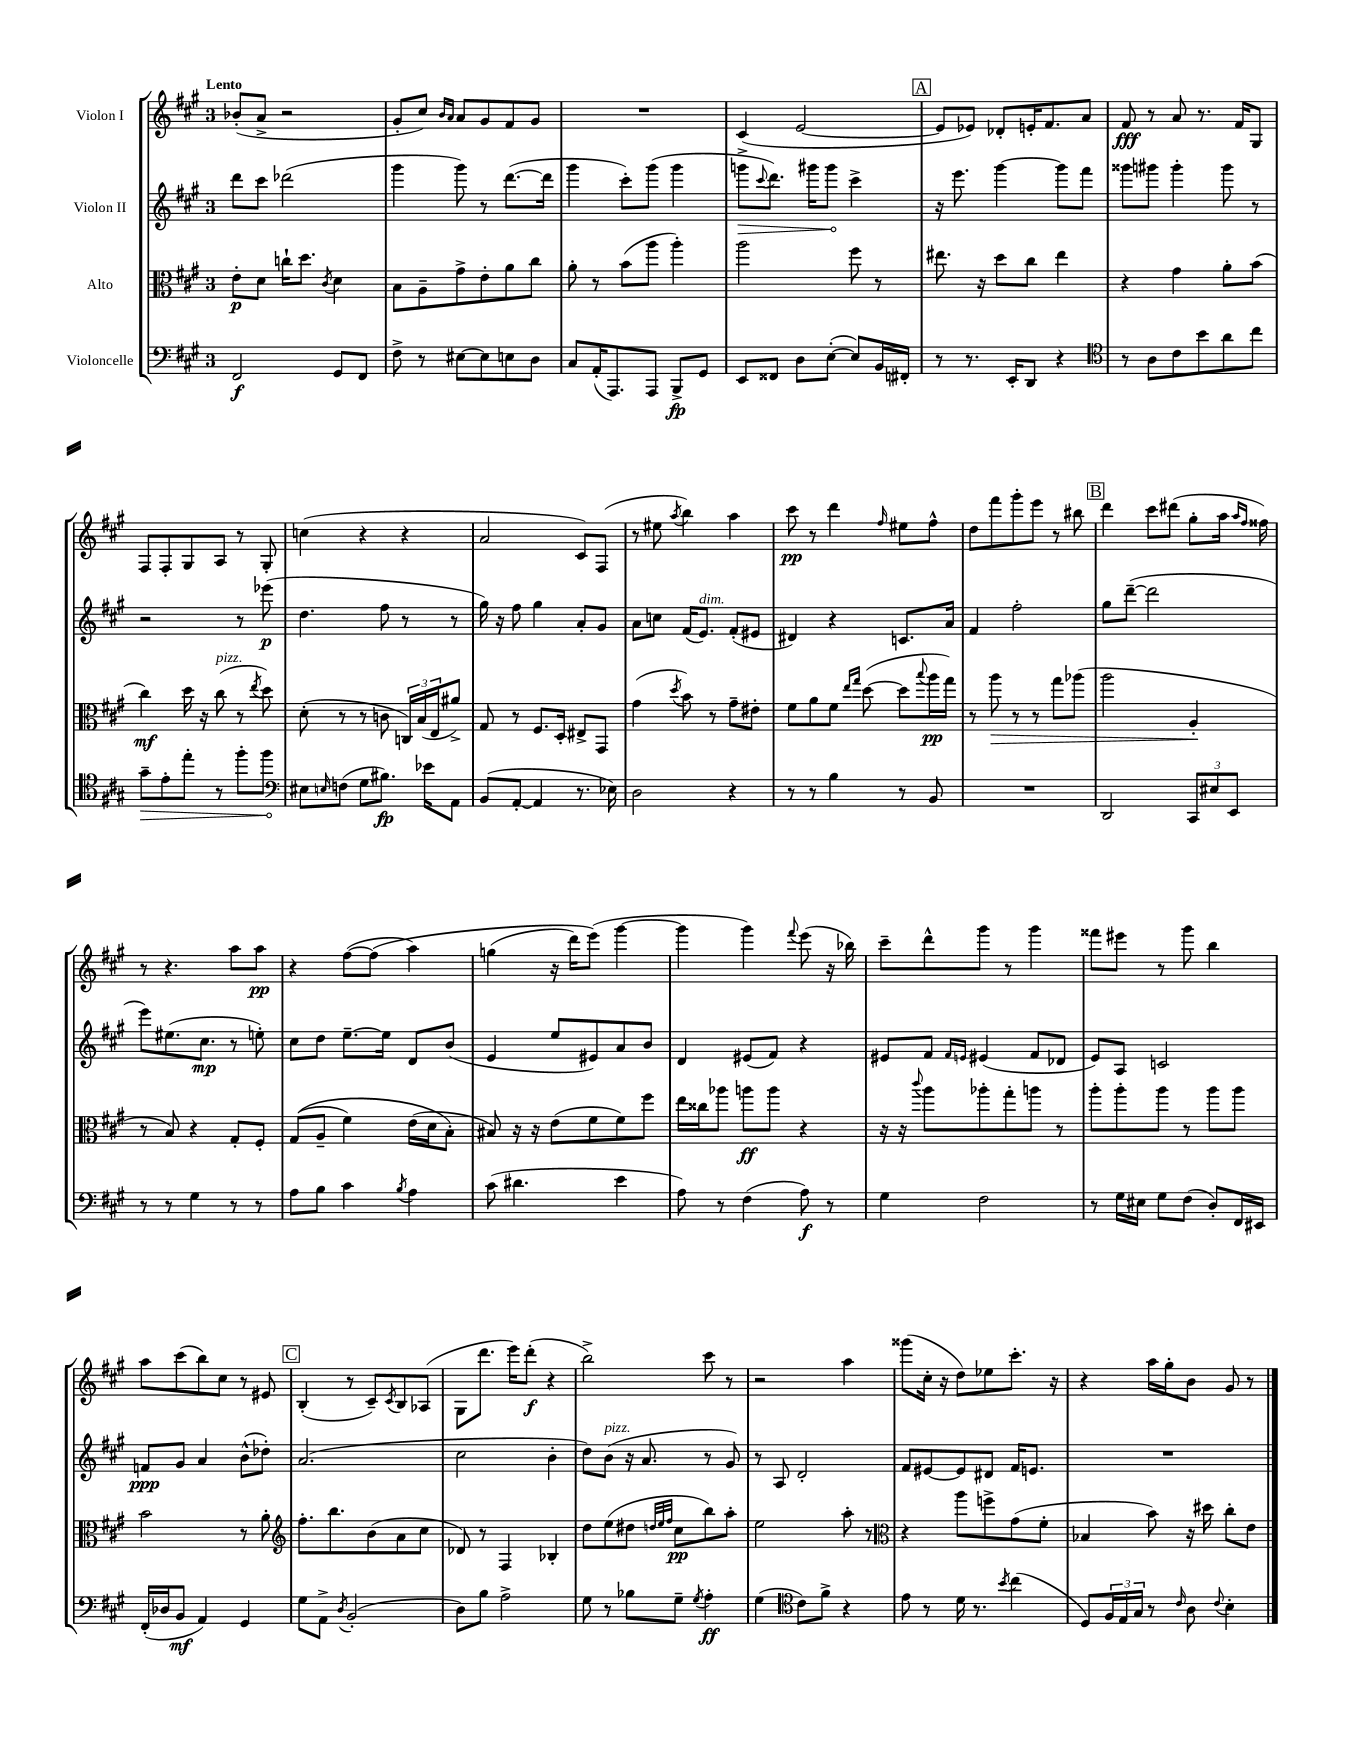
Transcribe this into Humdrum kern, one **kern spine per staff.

**kern	**kern	**kern	**kern
*staff4	*staff3	*staff2	*staff1
*clefF4	*clefC3	*clefG2	*clefG2
*k[f#c#g#]	*k[f#c#g#]	*k[f#c#g#]	*k[f#c#g#]
*M3/4	*M3/4	*M3/4	*M3/4
2FF#	8e'	8ddd	(8b-'
.	8d	8ccc#	8a^
.	16cc`	(2ddd-	2r
.	8.dd	.	.
.	8qc#	.	.
8GG#	4d	.	.
8FF#	.	.	.
=	=	=	=
8F#^	8B	4ggg#	8g#'
8r	8A~	.	8cc#)
.	.	.	16qqb
.	.	.	16qqa
[8E#	8g#^	8ggg#)	8a
8E#]	8e'	8r	8g#
8E	8a	([8.ddd	8f#
8D	8cc#	.	8g#
.	.	16ddd]	.
=	=	=	=
8C#	8a'	4ggg#	2.r
(16AA'	8r	.	.
8.AAA)	.	.	.
.	(8b	8ccc#')	.
8AAA	8aa	(8ggg#	.
8BBB^	4aa')	4ggg#	.
8GG#	.	.	.
=	=	=	=
8EE	2aa	8ggg^	(4c#
.	.	8qqccc#	.
8FF##	.	8.ddd)	.
8D	.	.	[2e
.	.	16ggg#	.
([8E'	.	8ggg#	.
8E])	8ff#	4ccc#^	.
16BB	8r	.	.
16FF#'	.	.	.
=	=	=	=
8r	8.ee#	16r	8e]
.	.	8.eee	.
8.r	.	.	8e-)
.	16r	.	.
.	8dd	[4ggg#	8d-'
16EE'	.	.	.
8DD	8cc#	.	16e'
.	.	.	8.f#
4r	4ee#	8ggg#]	.
.	.	8fff#	8a
=	=	=	=
*clefC4	*	*	*
8r	4r	8ggg##	8f#
8A	.	8ggg#	8r
8c#	4g#	4ggg#'	8a
8b	.	.	8.r
8a	8a'	8ggg#	.
.	.	.	16f#
8cc#	(8b	8r	8G#
=	=	=	=
8g#~	4cc#)	2r	8F#
8e'	.	.	8F#'
8ee'	16dd	.	8G#
.	16r	.	.
8r	(8cc#	.	8A
8ff#'	8r	8r	8r
.	8qee	.	.
8ff#	8dd)	(8eee-	8G#'
=	=	=	=
*clefF4	*	*	*
8E#	(8d'	4.dd	(4cc
16qqE	.	.	.
(8F	8r	.	.
8G#	8r	.	4r
8.B#)	8c	8ff#	.
.	24C)	8r	4r
.	(24B	.	.
16e-	.	.	.
.	24E	.	.
8AA	8a#^)	8r	.
=	=	=	=
(8BB	8G#	16gg#)	2a
.	.	16r	.
[8AA'	8r	8ff#	.
4AA]	8.F#	4gg#	.
.	16D'	.	.
8.r	8E#^	8a'	8c#)
.	8GG#	8g#	(8F#
16E-)	.	.	.
=	=	=	=
2D	(4g#	8a	8r
.	.	8cc	8ee#
.	8qdd	.	8qaa
.	8b)	(16f#	4bb)
.	.	8.e)	.
.	8r	.	.
4r	8g#~	(8f#'	4aa
.	8e#'	8e#	.
=	=	=	=
8r	8f#	4d#)	8ccc#
8r	8a	.	8r
4B	8f#	4r	4ddd
.	16qqee	.	.
.	16qqgg#	.	.
.	([8dd	.	.
.	.	.	16qqff#
8r	8dd]	8.c	8ee#
.	8qqbb	.	.
8BB	16aa	.	8ff#^^
.	16gg#)	16a	.
=	=	=	=
2.r	8r	4f#	8dd
.	8aa	.	8fff#
.	8r	2ff#'	8ggg#'
.	8r	.	8eee
.	8gg#	.	8r
.	(8aa-	.	8bb#
=	=	=	=
2DD	2aa	8gg#	4ddd
.	.	([8ddd~	.
.	.	2ddd]	8ccc#
.	.	.	(8ddd#
12CC#	4A'	.	8gg#'
12E#	.	.	.
.	.	.	16aa
12EE	.	.	.
.	.	.	16qqaa
.	.	.	16qqff#
.	.	.	16ff##)
=	=	=	=
8r	8r	8eee)	8r
8r	8B)	(8.ee#	4.r
4G#	4r	.	.
.	.	8.cc#	.
8r	8G#'	8r	8aa
8r	8F#'	8ee')	8aa
=	=	=	=
8A	&((8G#	8cc#	4r
8B	8A~	8dd	.
4c#	4f#)	[8.ee~	([8ff#
.	.	.	&(8ff#]
.	.	16ee]	.
8qB	.	.	.
4A	(16e	8d	4aa)
.	16d	.	.
.	8B'&)	(8b	.
=	=	=	=
(8c#	8B#)	4e	(4gg
4.d#	16r	.	.
.	16r	.	.
.	(8e	8ee	16r
.	.	.	16ddd)
.	8f#	8e#)	(8eee&)
4e	8f#)	8a	[4ggg#
.	8ff#	8b	.
=	=	=	=
8A)	16ee	4d	4ggg#]
.	16cc##	.	.
8r	8aa-	.	.
(4F#	8aa	(8e#	4ggg#)
.	8aa	8f#)	.
.	.	.	8qqfff#
8A)	4r	4r	(8eee
8r	.	.	16r
.	.	.	16bb-)
=	=	=	=
4G#	16r	8e#	8ccc#~
.	16r	.	.
.	8qqccc#	.	.
.	8aa	8f#	8ddd^^
.	.	16qqf#	.
.	.	16qqe	.
2F#	8aa-'	(4e#	8ggg#
.	8gg#'	.	8r
.	8aa	8f#	4ggg#
.	8r	8d-	.
=	=	=	=
8r	8aa'	8e)	8fff##
16G#	8aa'	8A	8eee#
16E#	.	.	.
8G#	8aa	2c	8r
(8F#	8r	.	8ggg#
8D')	8aa	.	4bb
16FF#	8aa	.	.
16EE#	.	.	.
=	=	=	=
(16FF#'	2b	8f	8aa
16D-	.	.	.
8BB	.	8g#	(8ccc#
4AA)	.	4a	8bb)
.	.	.	8cc#
4GG#	8r	(8b^^	8r
.	8a'	8dd-')	8e#
=	=	=	=
*	*clefG2	*	*
8G#	8.ff#'	(2.a	(4B'
8AA^	.	.	.
.	8.bb	.	.
8qD	.	.	.
(2BB'	.	.	8r
.	(8b	.	8c#~)
.	.	.	8qc#
.	8a	.	8B
.	8cc#	.	(8A-
=	=	=	=
8D)	8d-)	2cc#	8G#
8B	8r	.	8.ddd
2A^	4F#	.	.
.	.	.	16eee)
.	.	.	(8ddd'
.	4B-'	4b'	4r
=	=	=	=
8G#	8dd	8dd)	2bb^)
8r	(8ee	(8b	.
8B-	8dd#	16r	.
.	.	8.a	.
.	32qqdd	.	.
.	32qqee	.	.
.	32qqff#	.	.
8G#~	8cc#	.	.
8qG#	.	.	.
4A'	8bb)	8r	8ccc#
.	8aa'	8g#)	8r
=	=	=	=
(4G#	2ee	8r	2r
.	.	8A	.
*clefC4	*	*	*
8c#)	.	2d'	.
8f#^	.	.	.
4r	8aa'	.	4aa
.	8r	.	.
=	=	=	=
*	*clefC3	*	*
8e	4r	8f#	(8ggg##
8r	.	[8e#	16cc#'
.	.	.	16r
16d	8aa	8e#]	8dd)
8.r	.	.	.
.	8ff^	8d#	8ee-
8qb	.	.	.
(4cc#	(8g#	16f#	8.ccc#'
.	.	8.e	.
.	8f#'	.	.
.	.	.	16r
=	=	=	=
8D)	4B-	2.r	4r
24F#	.	.	.
24E	.	.	.
24G#	.	.	.
8r	8b)	.	16aa
.	.	.	16gg#'
16qqc#	.	.	.
8A	16r	.	8b
.	16dd#	.	.
8qqc#	.	.	.
4B'	8cc#'	.	8g#
.	8e	.	8r
==	==	==	==
*-	*-	*-	*-
